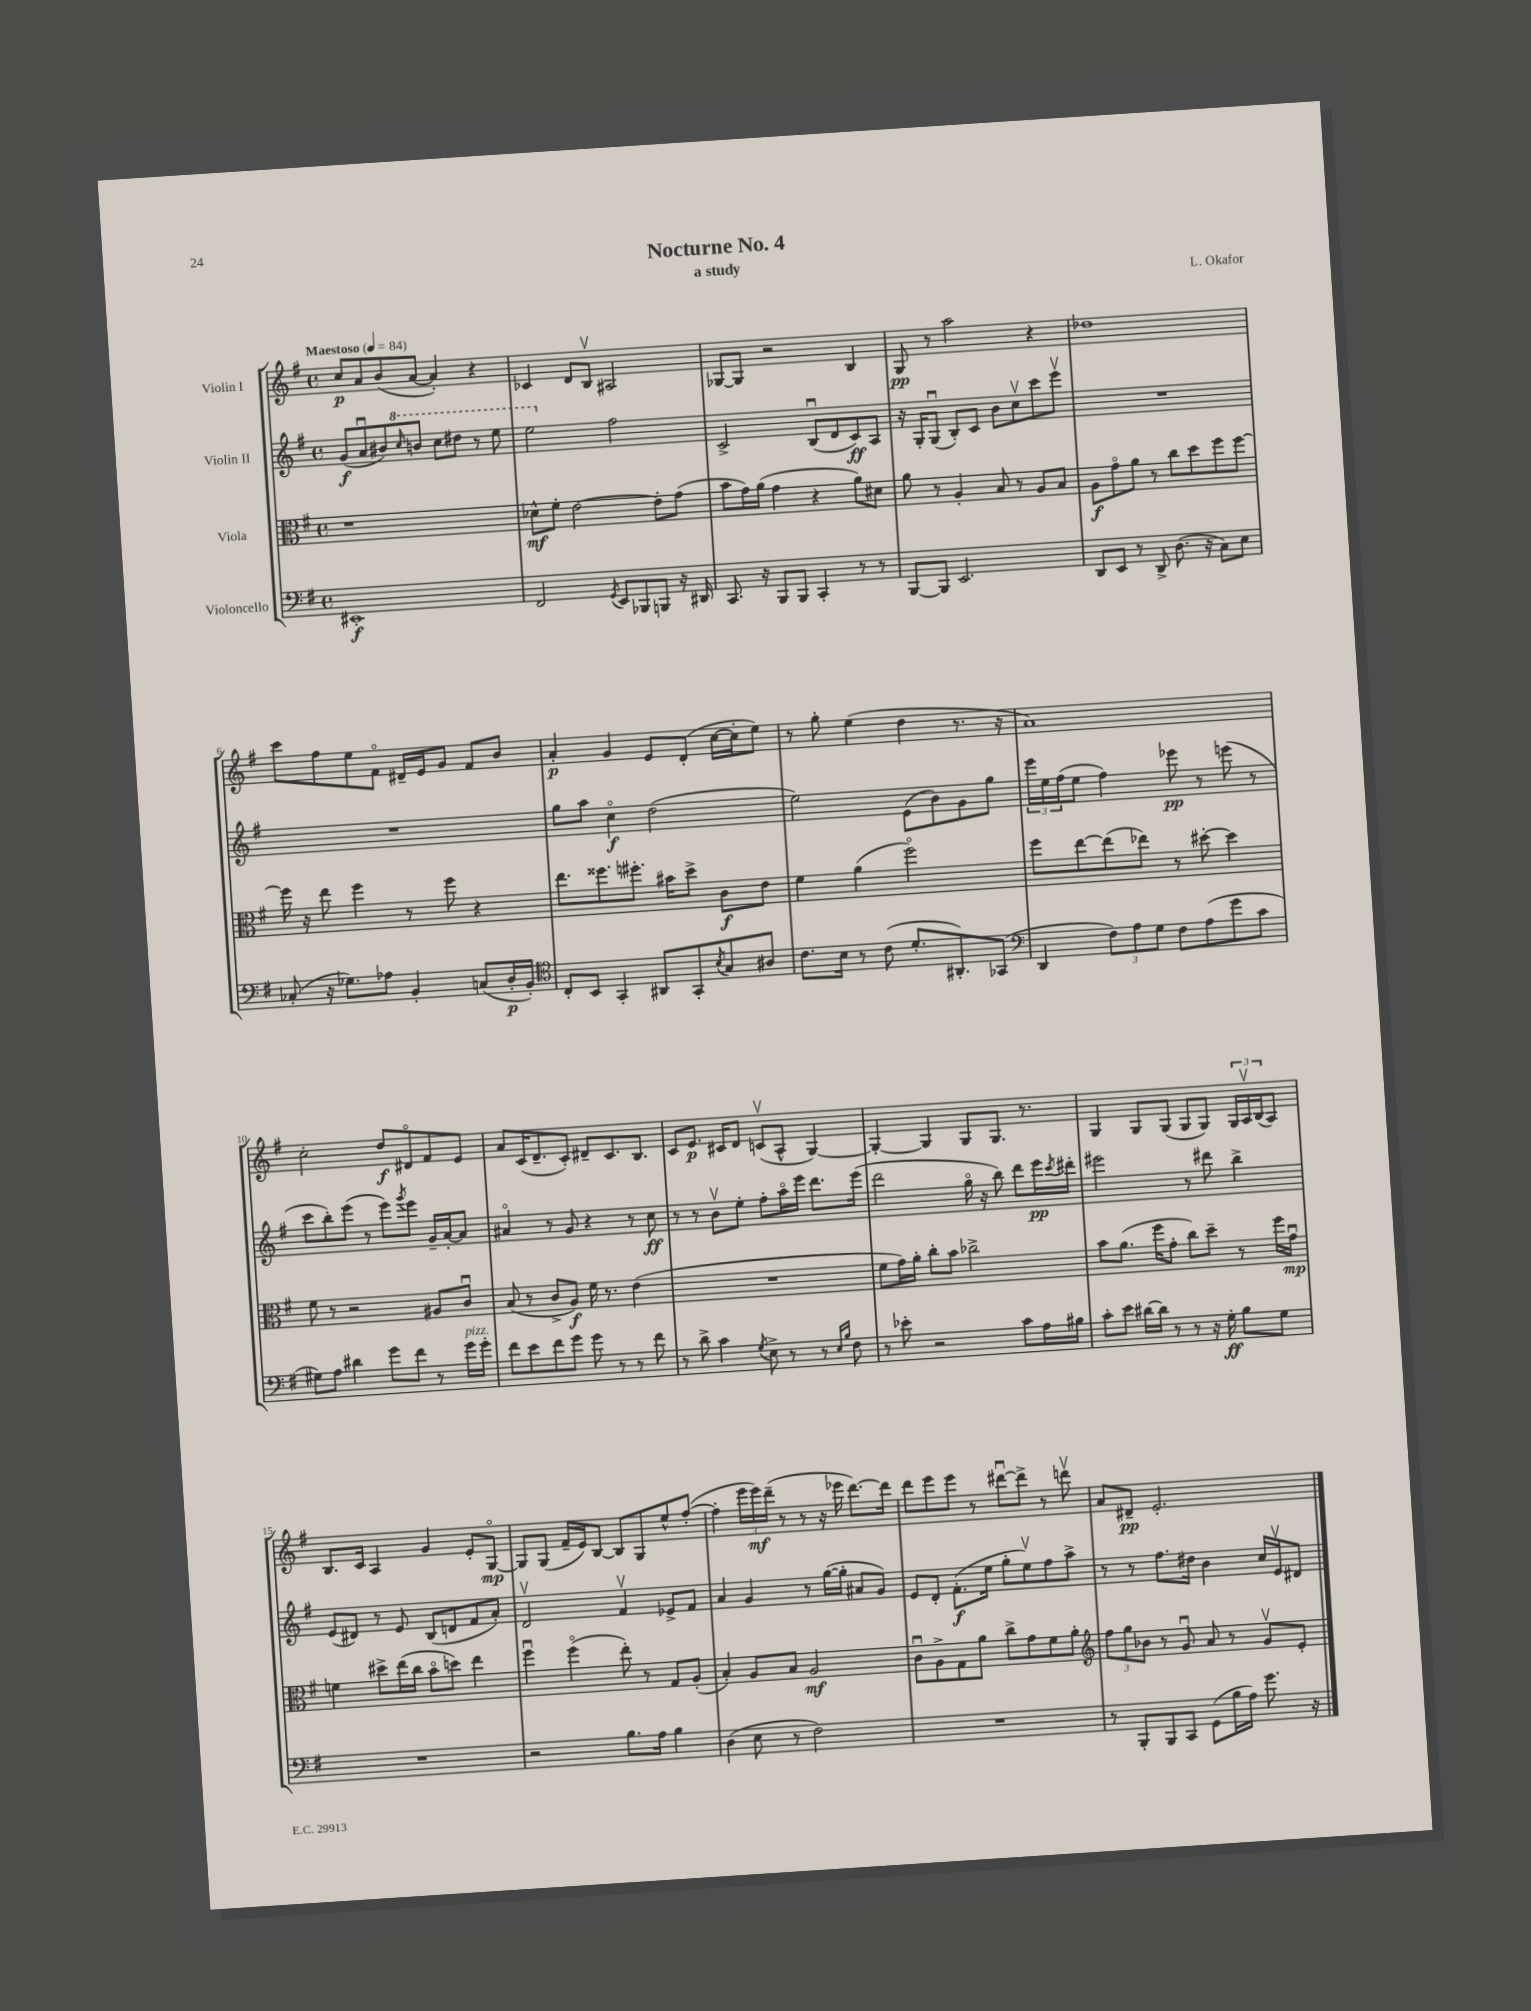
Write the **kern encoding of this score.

**kern	**kern	**kern	**kern
*staff4	*staff3	*staff2	*staff1
*clefF4	*clefC3	*clefG2	*clefG2
*k[f#]	*k[f#]	*k[f#]	*k[f#]
*M4/4	*M4/4	*M4/4	*M4/4
*met(c)	*met(c)	*met(c)	*met(c)
*MM84	*MM84	*MM84	*MM84
1EE#'	1r	(8g/L	8cc/L
.	.	8au/	8a/
.	.	8b#/)	(8b/
.	.	16qqccc/	.
.	.	8bb/J	[8a/J
.	.	8ccc\L	4a'/])
.	.	8ddd#\J	.
.	.	8r	4r
.	.	8eee\	.
=	=	=	=
2FF#/	8d-^^\L	2eee\	4c-/
.	8f#'\J	.	.
.	[2e\	.	8d/L
.	.	.	8Bv/J
8qGG/	.	.	.
8EE/L	.	2ff#\	2A#/
8BBB-/	.	.	.
8BBB/J	8e'\]L	.	.
16r	(8g\J	.	.
16DD#/	.	.	.
=	=	=	=
8.CC/	8b\L	2c^/	[8G-/L
.	16g\L)	.	8G-/]J
16r	(16a\JJ	.	.
8BBB/L	4g\	.	2r
8BBB/J	.	.	.
4CC'/	4r	(8Bu/L	.
.	.	8d/	.
8r	8a\L)	8c/)	4B/
8r	8d#\J	8A/J	.
=	=	=	=
[8BBB/L	8a\	16r	8G/
.	.	16G'/LK	.
8BBB/]J	8r	(8Gu/J	8r
2.EE/	4A'/	8B'/L)	2aa\
.	.	8c/J	.
.	8B/	8b\L	.
.	8r	8ccv\	.
.	8A/L	8ccc\	4r
.	8B/J	8eeev\J	.
=	=	=	=
8DD/L	8A\L	1r	1dd-
8EE/J	8go\	.	.
8r	8a\J	.	.
8DD^/	8r	.	.
(8.D\	8cc\L	.	.
.	8dd\	.	.
16r	.	.	.
8C\L)	8ff#\	.	.
8E\J	[8ff#\J	.	.
=	=	=	=
(8C-'/	16ff#\]	1r	8ccc\L
.	16r	.	.
16r	8ee\	.	8ff#\
8.G-\L)	.	.	.
.	4ff#\	.	8ee\
8A-\J	.	.	8f#o\J
4BB'/	8r	.	16d#~/LL
.	.	.	16e/J
.	8ff#\	.	8g/J
(8C/L	4r	.	8f#/L
16D'/L	.	.	8b/J
16BB'/JJ)	.	.	.
=	=	=	=
*clefC4	*	*	*
8C'/L	8.ee\L	8gg\L	4a'/
8BB/J	.	8aa\J	.
.	8.ff##\	.	.
4GG'/	.	4cco\	4g/
.	8.ff#'\J	.	.
8AA#/L	.	(2dd\	8e/L
.	16b#\LK	.	.
8GG'/	8dd^\J	.	(8d'/J
8qB/	.	.	.
8G/	8c\L	.	[16cc\LL
.	.	.	16cc'\]J
8A#/J	8e\J	.	8ee\J)
=	=	=	=
8.c\L	4f#\	2ee\)	8r
.	.	.	8gg'\
16B\Jk	.	.	.
8r	(4a\	.	(4ee\
(8c\	.	.	.
8.d'/L	2ff#o\)	(8e\L	4dd\
.	.	8b\)	.
8.AA#'/)	.	.	.
.	.	8g\	8.r
(8GG-/J	.	8gg\J	.
.	.	.	16r
=	=	=	=
*clefF4	*	*	*
4DD/	8ff#\L	24eee\LL	1a)
.	.	24ee\	.
.	.	(24ff#\J	.
.	[8ee\	8ee\J	.
12F#\L)	(8ee\]	4ff#\)	.
12A\	.	.	.
.	8ee-\J)	.	.
12G\J	.	.	.
8F#\L	8r	8eee-\	.
(8A\	[8dd#'\	8r	.
8g\	4dd#\]	(8eee\	.
8c\J	.	8r	.
=	=	=	=
8G#\L)	8f#\	8ccc\L	2cc'\
8A\J	8r	8bb'\)	.
4d#\	2r	(8eee\J	.
.	.	8r	.
8g\L	.	8eee\L)	8dd/L
.	.	8qggg/	.
8f#\J	.	8eee\J	8d#o/
8r	8A#/L	16g~/LL	8f#/
.	.	[16a'/J	.
16g\LL	8cu/J	8a/]J	8e/J
16g'\JJ	.	.	.
=	=	=	=
8f#\L	(8B/	4a#o/	8a/L
8e\	8r	.	(16c/K
.	.	.	8.d~/
8f#\	8c^/L	8r	.
8g\J	8A/J)	8g/	8c'/J)
8g\	16f#\	4r	8d#~/L
.	8.r	.	.
8r	.	.	8.c/
8r	(4e\	8r	.
.	.	.	8.B/J
8f#\	.	8cc\	.
=	=	=	=
8r	1r	8r	8c/L
8d^\	.	8r	8.e/J
4c\	.	8bv\L	.
.	.	.	16c#/LK
.	.	8ee'\J	8d/J
8qG/	.	.	.
8E^\	.	8ff#'\L	(8cv/L
8r	.	16aao\L	8A^^/J
.	.	16eee\JJ	.
8r	.	8.ddd\L	[4G/)
16qqE/LL	.	.	.
16qqB/JJ	.	.	.
8F#\	.	.	.
.	.	(16eee\Jk	.
=	=	=	=
8r	8f#\L	2ddd\	4G'/_
8e-'\	16g\L)	.	.
.	16a'\JJ	.	.
2r	8cc'\L	.	4G/]
.	8b\J	.	.
.	2cc-^\	16ggo\	8G/L
.	.	16r	.
.	.	8bb\)	8.G/J
8c\L	.	8ddd\L	.
.	.	.	8.r
16A\L	.	16eee\L	.
.	.	8qccc/	.
16B#\JJ	.	16ddd#'\JJ	.
=	=	=	=
8c'\L	8b\L	2eee#\	4G/
8e\J	(8.a\J	.	.
[16d#\LL	.	.	8G/L
16d#\]JJ	16ff#\LK	.	.
8r	8g'\J	.	(8G/J
8r	8cc\L)	8r	8G/L
16r	8dd~\J	8ddd#\	8G/J)
16G'\	.	.	.
8B\L	8r	4bb^\	24G/LL
.	.	.	24Av/
.	.	.	(24B/J
8G\J	16ff#\LL	.	8A/J)
.	16gu\JJ	.	.
=	=	=	=
1r	4f\	(8e/L	8.B/L
.	.	8d#/J)	.
.	.	.	16c/Jk
.	8dd#^\L	8r	4A/
.	(16ee\L	8e/	.
.	16cc\JJ	.	.
.	8bo\L	(8B/L	4g/
.	8dd\J)	8d/	.
.	4ee\	8f#/	8e'/L
.	.	8a'/J)	[8Go/J
=	=	=	=
2r	4ff#u\	2dv/	8G/]L
.	.	.	(8G/J
.	(4ff#o\	.	16f#~/LL
.	.	.	16e/J)
.	.	.	[8B/J
8.B\L	8ee'\)	4f#v/	8B/]L
.	8r	.	8G/
16A\Jk	.	.	.
4B\	8G/L	8e-^/L	8ee^^/
.	(8A'/J	8f#/J	([8ff#'/J
=	=	=	=
(4D\	4B'/)	4a/	4ff#'\]
8E\	8A/L	4g/	24eee\LL
.	.	.	24eee\)
.	.	.	(24ddd~\JJ
8r	8B/J	.	8r
2F#\)	2A/	8r	8r
.	.	([16gg\LL	16r
.	.	16gg'\]JJ	16eee-\
.	.	8a#/L	[8.ddd\L)
.	.	8g/J)	.
.	.	.	16ddd\]Jk
=	=	=	=
1r	8cu\L	8e/L	8ddd\L
.	8A^\	8d'/J	8eee\
.	8G\	(8.f#'\L	8eee\J
.	8a\J	.	8r
.	.	16ee\Jk	.
.	8cc^\L	8gg'\L	[8ddd#u\L
.	8g\	8eev\)	8ddd#^\]J
.	8f#\	8ff#\	8r
.	8a'\J	8aa^\J	8dddv\
=	=	=	=
*	*clefG2	*	*
8r	12ff#\L	8r	8a/L
.	12gg\	.	.
8BBB'/L	.	8r	8d#~/J
.	12b-\J	.	.
8BBB/	8r	8.ff#\L	2.e'/
8CC/J	8gu/	.	.
.	.	16dd#\Jk	.
(8GG\L	8a/	4b\	.
16B\L	8r	.	.
16A\JJ)	.	.	.
8.g\	8gv/L	16cc/LL	.
.	.	16ev/J	.
.	8e'/J	8d#/J	.
16r	.	.	.
==	==	==	==
*-	*-	*-	*-
